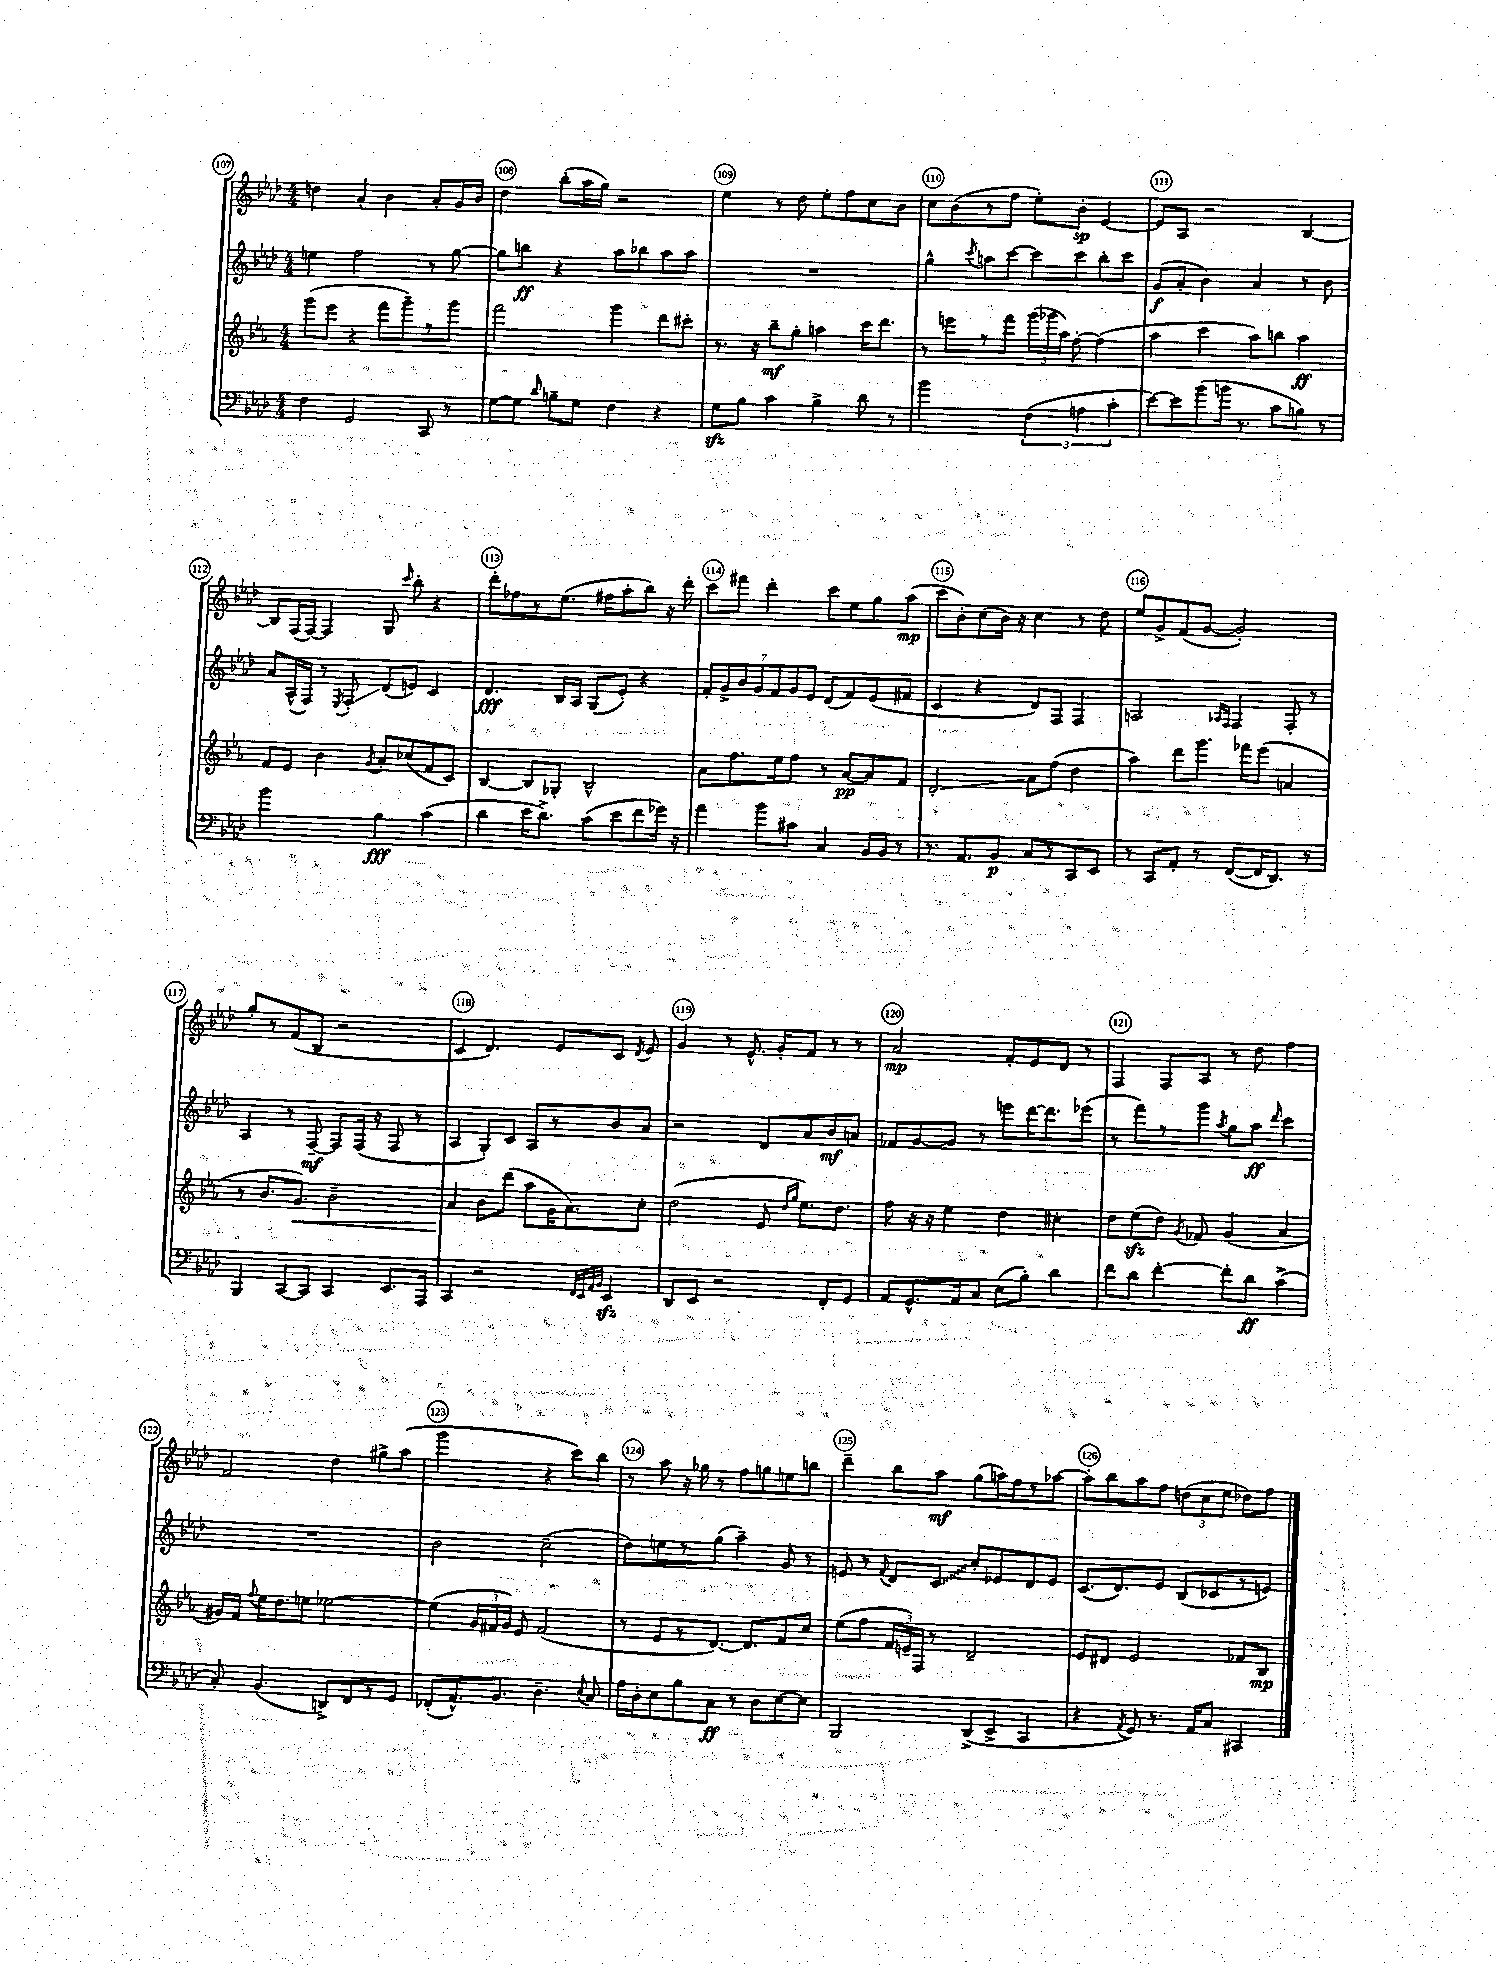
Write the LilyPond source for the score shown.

<<
\new StaffGroup <<
\new Staff = "s0" {
    \clef treble \key aes \major \numericTimeSignature \time 4/4
    \autoBeamOff d''4 aes'4-. bes'4 aes'8[-. g'16 bes'16] |
    des''4 bes''8[-.( aes''16 g''16]) r2 |
    ees''4 r8 des''8 ees''8[-. f''8 c''8 bes'8] |
    c''8[ bes'8( r8 f''8] ees''8[-.) bes'8]-.\sp ees'4~ |
    ees'8[ aes8] r2 bes4~ |
    bes8[ f16( f16]~) f4 g8 \grace { c'''16 } bes''8-. r4 |
    des'''8[-. fes''8 r8 ees''8.]( fis''16[ aes''8-. bes''8]) r16 des'''16-. |
    c'''8[ fis'''8] des'''4-. c'''8[ ees''8 g''8 aes''8]\mp( |
    c'''8[ bes'8-.) c''8( bes'16]) r16 c''4 r8 des''8 |
    ees''8[ g'8-> f'8( g'8]~ g'2-.) |
    g''8[-. r8 f'8( bes8] r2 |
    c'4 des'4.) ees'8[ c'8] \acciaccatura { des'8 } ees'8 |
    g'4 r8 ees'8.-^ g'16[-. f'8] r8 r8 |
    aes'2\mp f'8[-. ees'8 des'8] r8 |
    f4 f8[ aes8] r8 des''8 f''4 |
    f'2 des''4 gis''8[-> aes''8]( |
    g'''2 r4 c'''8[) bes''8] |
    r8 aes''8 r16 ges''16 r8 f''8[ g''8 e''8 b''8] |
    des'''4-- bes''8[ aes''8]\mf g''8[( a''16) f''16 r8 aes''8]~ |
    aes''8[-. bes''8 aes''8 f''8] \tuplet 3/2 { d''8[( c''8 ees''8] } des''8[) f''8] \bar "|." |
}
\new Staff = "s1" {
    \clef treble \key aes \major \numericTimeSignature \time 4/4
    \autoBeamOff e''4 f''2 r8 g''8~ |
    g''8[ b''8]\ff r4 aes''8[ bes''8 aes''8 aes''8] |
    R1 |
    g''4-^ \acciaccatura { c'''8 } a''8[ c'''8]~ c'''8[ c'''8 bes''8-. c'''8] |
    g'8[\f( aes'8]-. bes'4) aes'4 r8 bes'8 |
    aes'8[ aes16-^( f16]) r8 \acciaccatura { ees8 } f8-.\glissando des'8[( e'8]) c'4 |
    des'4.\fff bes16[ aes16] g8[( ees'8]-.) r4 |
    \tuplet 7/4 { f'8[-. g'8-> bes'8 g'8 f'8 g'8 ees'8] } des'8[( f'8) ees'8( fis'8] |
    c'4 r4 des'8[) f8] f4 |
    a2 \grace { aes16[ f16] } f4 f8-. r8 |
    aes4 r8 f8~--\mf f8[ f16]( r16 f8 r8 |
    aes4 g8[-.) c'8] aes8[ r8 bes'8 aes'8] |
    r2 des'8[ aes'8 bes'8\mf a'8] |
    fes'8[ g'8~ g'8] r8 e'''8[ des'''16~ des'''8. ees'''8]( |
    r8 f'''8[) r8 g'''8] \acciaccatura { aes''8 } g''8[ aes''8]\ff \grace { des'''16 } c'''4 |
    R1 |
    bes'2 c''2--( |
    des''8[) e''8 r8 g''8]( aes''4--) g'8 r8 |
    e'8 r8 \appoggiatura { f'8 } des'8[ \once \override Glissando.style = #'zigzag c'8]\glissando c''8[-. ees'8 des'8 ees'8] |
    c'8.[( des'8.) ees'8] bes8[( ces'8 r8 e'8]) \bar "|." |
}
\new Staff = "s2" {
    \clef treble \key ees \major \numericTimeSignature \time 4/4
    \autoBeamOff g'''8[( ees'''8] r4 f'''8[ g'''8--) r8 g'''8] |
    f'''2 g'''4 d'''8[ cis'''8]-. |
    r8. r16 bes''8[--\mf g''8]-. a''4 c'''16[ d'''8.] |
    r8 e'''8[ r8 f'''8] \tuplet 3/2 { g'''16[( ges'''16 aes''16]) } f''8~-. f''4( |
    aes''4 c'''4 aes''8[) b''8] aes''4\ff |
    f'8[ ees'8] bes'4 \acciaccatura { g'8 } aes'8[-. ces''8( f'8 c'8]) |
    bes4~ bes8[ ges8]-. bes2-^ |
    aes'8[ f''8. ees''16 f''8] r8 aes'8[~\pp aes'8 f'8] |
    d'2-.\glissando aes'8[ f''8]( d''4 |
    aes''4) d'''8[ g'''8.] fes'''16[ ees'''8]( a'4 |
    r8 bes'8.[ g'8.]\<) bes'2-- |
    aes'4\! bes'8[ d'''8]( aes''8[ g'16 aes'8.) c''8]-. |
    d''2( ees'8 \grace { d''16[ g''16] } ees''8.[) d''8.] |
    f''8 r16 r16 ees''4 d''4 cis''4-. |
    d''8[ ees''8\sfz( d''8]) \acciaccatura { g'8 } fes'8 g'4( aes'4 |
    gis'16[) f'16] \appoggiatura { f''8 } ees''16[ d''8. e''8] ees''2~ |
    ees''4( \tuplet 3/2 { g'16[ fis'16 g'16]) } ees'8 fis'2( |
    r8 ees'8[ r8 d'8.]~) d'8.[ f'8 c''8] |
    ees''8[( f''8] \tuplet 3/2 { f'16[ e'16--) f16] } r8 d'2-- |
    ees'8[ dis'8] ees'2 fes'8[ bes8]\mp \bar "|." |
}
\new Staff = "s3" {
    \clef bass \key aes \major \numericTimeSignature \time 4/4
    \autoBeamOff f4 g,2 c,8 r8 |
    g8[~ g8] \grace { des'16 } b8[-- g8] f4 r4 |
    g8[\sfz bes8] c'4 bes4-> des'8 r8 |
    bes'2 \tuplet 3/2 { f4( a4 c'4-. } |
    ees'8[~) ees'8 bes'8( b'16] r8. c'8[ b8]) r8 |
    bes'2 bes4\fff c'4( |
    des'4 ees'16[ des'8.]->) c'8[( ees'8 f'8 ges'16]) r16 |
    aes'4 bes'8[ cis'8] c4 bes,16[ bes,16] r8 |
    r8. aes,8.[ bes,8]\p c8[ r8 c,8 ees,8] |
    r8 c,8[ aes,8]-. r8 f,8[~( f,16 des,8.]) r8 |
    bes,,4 c,8[~ c,8] c,4 ees,8.[ aes,,16] |
    c,4 r2 \grace { f,32[ ees,32 aes,32 bes,32] } ees,4\sfz |
    des,8[ ees,8] r2 f,8[-. g,8] |
    aes,8[ g,8.-^ aes,16 c8] ees8[( bes8]-.) des'4 |
    f'8[ des'8] f'4~-. f'8[-. des'8]\ff c'4->( |
    c8-.) bes,4.( d,8[->) f,8 r8 g,8] |
    fes,8[-.( aes,8.-^) bes,8.] des4.-- \appoggiatura { ees8 } c8 |
    aes16[ des16-. ees8 bes8 c8]\ff r8 des8[ ees8~ ees8] |
    bes,,2 des,8[->( ees,8]-> c,4 |
    r4 \acciaccatura { aes,8 } g,8) r8. aes,16[ c8] cis,4 \bar "|." |
}
>>
>>
\layout { \context { \Score currentBarNumber = #107 \override BarNumber.break-visibility = ##(#f #t #t) barNumberVisibility = #all-bar-numbers-visible \override BarNumber.stencil = #(make-stencil-circler 0.1 0.3 ly:text-interface::print) } }
